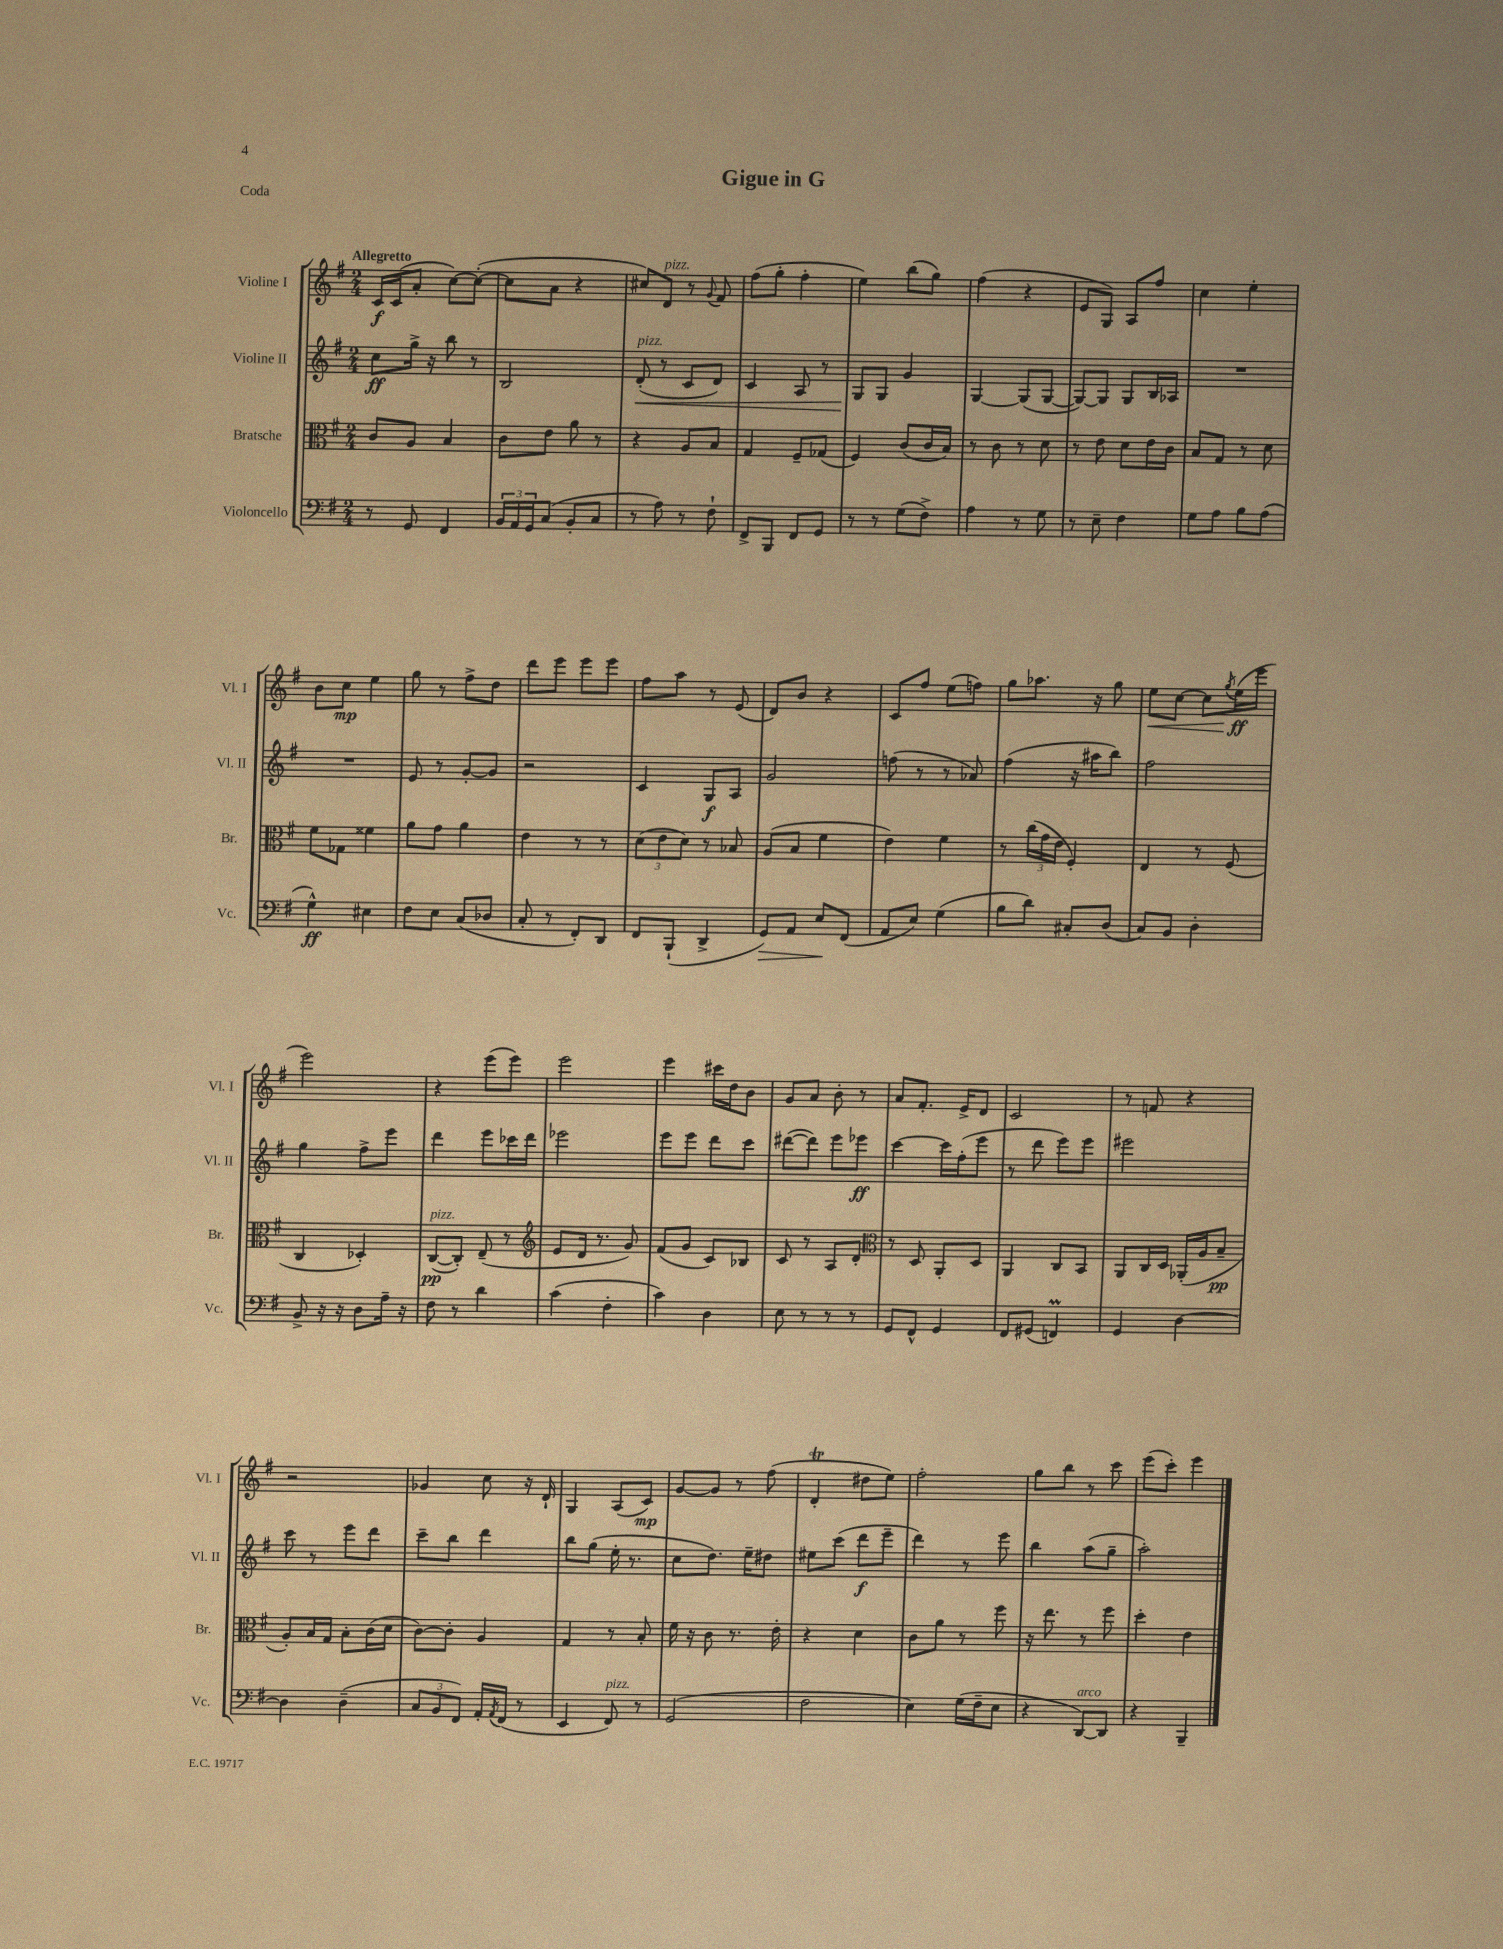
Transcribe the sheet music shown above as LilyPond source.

\header { title = "Gigue in G" piece = "Coda" }
<<
\new StaffGroup <<
\new Staff = "s0" \with { instrumentName = "Violine I" shortInstrumentName = "Vl. I" } {
    \clef treble \key g \major \numericTimeSignature \time 2/4 \tempo "Allegretto"
    c'16\f c'16( a'8-. c''8~) c''8~-.( |
    c''8 a'8 r4 |
    cis''8) d'8^\markup { \italic "pizz." } r8 \appoggiatura { g'8 } fis'8 |
    fis''8( g''8-. fis''4-. |
    e''4) b''8( g''8) |
    fis''4( r4 |
    e'8 g8) a8 fis''8 |
    c''4 e''4-. |
    b'8 c''8\mp e''4 |
    g''8 r8 fis''8-> d''8 |
    d'''8 e'''8 e'''8 e'''8 |
    fis''8 a''8 r8 e'8( |
    d'8) b'8 r4 |
    c'8 fis''8 e''8( f''8) |
    g''8 aes''8. r16 g''8 |
    e''8\< c''8~ c''8 \acciaccatura { g''8 } e''16\ff\!( e'''16 |
    e'''2) |
    r4 e'''8( e'''8) |
    e'''2 |
    e'''4 cis'''16 d''16 b'8 |
    g'8 a'8 b'8-. r8 |
    a'8 fis'8.-. e'16-> d'8 |
    c'2 |
    r8 f'8 r4 |
    r2 |
    ges'4 c''8 r16 d'16-! |
    g4 a8( c'8\mp) |
    g'8~ g'8 r8 fis''8( |
    d'4-.\trill dis''8 e''8) |
    fis''2-. |
    g''8 b''8 r8 c'''8 |
    e'''8( c'''8-.) e'''4 \bar "|." |
}
\new Staff = "s1" \with { instrumentName = "Violine II" shortInstrumentName = "Vl. II" } {
    \clef treble \key g \major \numericTimeSignature \time 2/4
    c''8\ff g''16-> r16 b''8 r8 |
    b2 |
    d'8-.\<^\markup { \italic "pizz." }( r8 c'8 d'8) |
    c'4 a8 r8 |
    g8\! g8 g'4 |
    g4~ g8( g8~ |
    g8~) g8 g8 b16 aes16 |
    R2 |
    R2 |
    e'8 r8 g'8~-. g'8 |
    r2 |
    c'4 g8\f a8 |
    g'2 |
    f''8( r8 r8 aes'8) |
    fis''4( r16 ais''16 b''8) |
    fis''2 |
    g''4 fis''8-> e'''8 |
    d'''4 e'''8 ces'''16 d'''16 |
    ees'''2 |
    e'''8 e'''8 d'''8 c'''8 |
    dis'''8~( dis'''8) e'''8 ees'''8\ff |
    c'''4~ c'''16 fis''16-.( e'''8 |
    r8 d'''8 e'''8) e'''8 |
    eis'''2 |
    c'''8 r8 e'''8 d'''8 |
    c'''8-- b''8 d'''4 |
    b''8 g''8( e''16-. r8. |
    c''8 d''8.) e''16-- dis''8 |
    eis''8 c'''8( d'''8\f e'''8-- |
    d'''4) r8 e'''8 |
    b''4 a''8( g''8-- |
    a''2-.) \bar "|." |
}
\new Staff = "s2" \with { instrumentName = "Bratsche" shortInstrumentName = "Br." } {
    \clef alto \key g \major \numericTimeSignature \time 2/4
    c'8 a8 b4 |
    c'8 e'8 a'8 r8 |
    r4 a8 b8 |
    g4 fis8-- ges8( |
    fis4) c'8( c'16 b16) |
    r8 c'8 r8 d'8 |
    r8 e'8 d'8 e'16 c'16 |
    b8 g8 r8 d'8 |
    fis'8 ges8 fisis'4 |
    a'8 g'8 a'4 |
    e'4 r8 r8 |
    \tuplet 3/2 { d'8( e'8 d'8) } r8 bes8 |
    a8( b8 fis'4 |
    e'4) fis'4 |
    r8 \tuplet 3/2 { c''16( g'16 e'16 } fis4-.) |
    e4 r8 fis8( |
    c4 des4-.) |
    c8~\pp^\markup { \italic "pizz." }( c8-.) e8--( r8 |
    \clef treble e'8 d'16 r8. g'8) |
    fis'8( g'8 c'8) bes8 |
    c'8 r8 a8 d'8-. |
    \clef alto r8 d8 a,8-. d8 |
    a,4 c8 b,8 |
    a,8 c16 d16 aes,16-.( a16 b8--\pp |
    a8-.) b16 g16 b8-. c'16( d'16 |
    c'8~) c'8-. a4 |
    g4 r8 b8-. |
    fis'16 r16 c'8 r8. e'16-. |
    r4 d'4 |
    c'8 a'8 r8 fis''8 |
    r16 e''8. r8 fis''8 |
    d''4-. e'4 \bar "|." |
}
\new Staff = "s3" \with { instrumentName = "Violoncello" shortInstrumentName = "Vc." } {
    \clef bass \key g \major \numericTimeSignature \time 2/4
    r8 g,8 fis,4 |
    \tuplet 3/2 { b,16 a,16 g,16 } c8( b,8-. c8 |
    r8 a8) r8 fis8-! |
    fis,8-> b,,8 fis,8 g,8 |
    r8 r8 g8( fis8->) |
    a4 r8 g8 |
    r8 e8-- fis4 |
    g8 a8 b8 a8( |
    g4-^\ff) eis4 |
    fis8 e8 c8( des8 |
    c8-. r8 fis,8-.) d,8 |
    fis,8 b,,8-!( d,4-> |
    g,8\>) a,8 e8\! fis,8( |
    a,8 e8) g4( |
    b8 d'8) cis8-. d8( |
    c8) b,8 d4-. |
    b,8-> r16 r16 d8 a16-- r16 |
    fis8 r8 d'4 |
    c'4( fis4-. |
    c'4) d4 |
    e8 r8 r8 r8 |
    g,8 fis,8-^ g,4 |
    fis,8 gis,8( f,4\prall) |
    g,4 d4~ |
    d4 d4--( |
    \tuplet 3/2 { c8 b,8 fis,8) } a,16-. \acciaccatura { a,8 } fis,16( r8 |
    e,4 fis,8^\markup { \italic "pizz." }) r8 |
    g,2( |
    fis2 |
    e4) g16( fis16-- e8 |
    r4 d,8~^\markup { \italic "arco" }) d,8 |
    r4 b,,4-- \bar "|." |
}
>>
>>
\layout { \context { \Score \remove "Bar_number_engraver" } }
